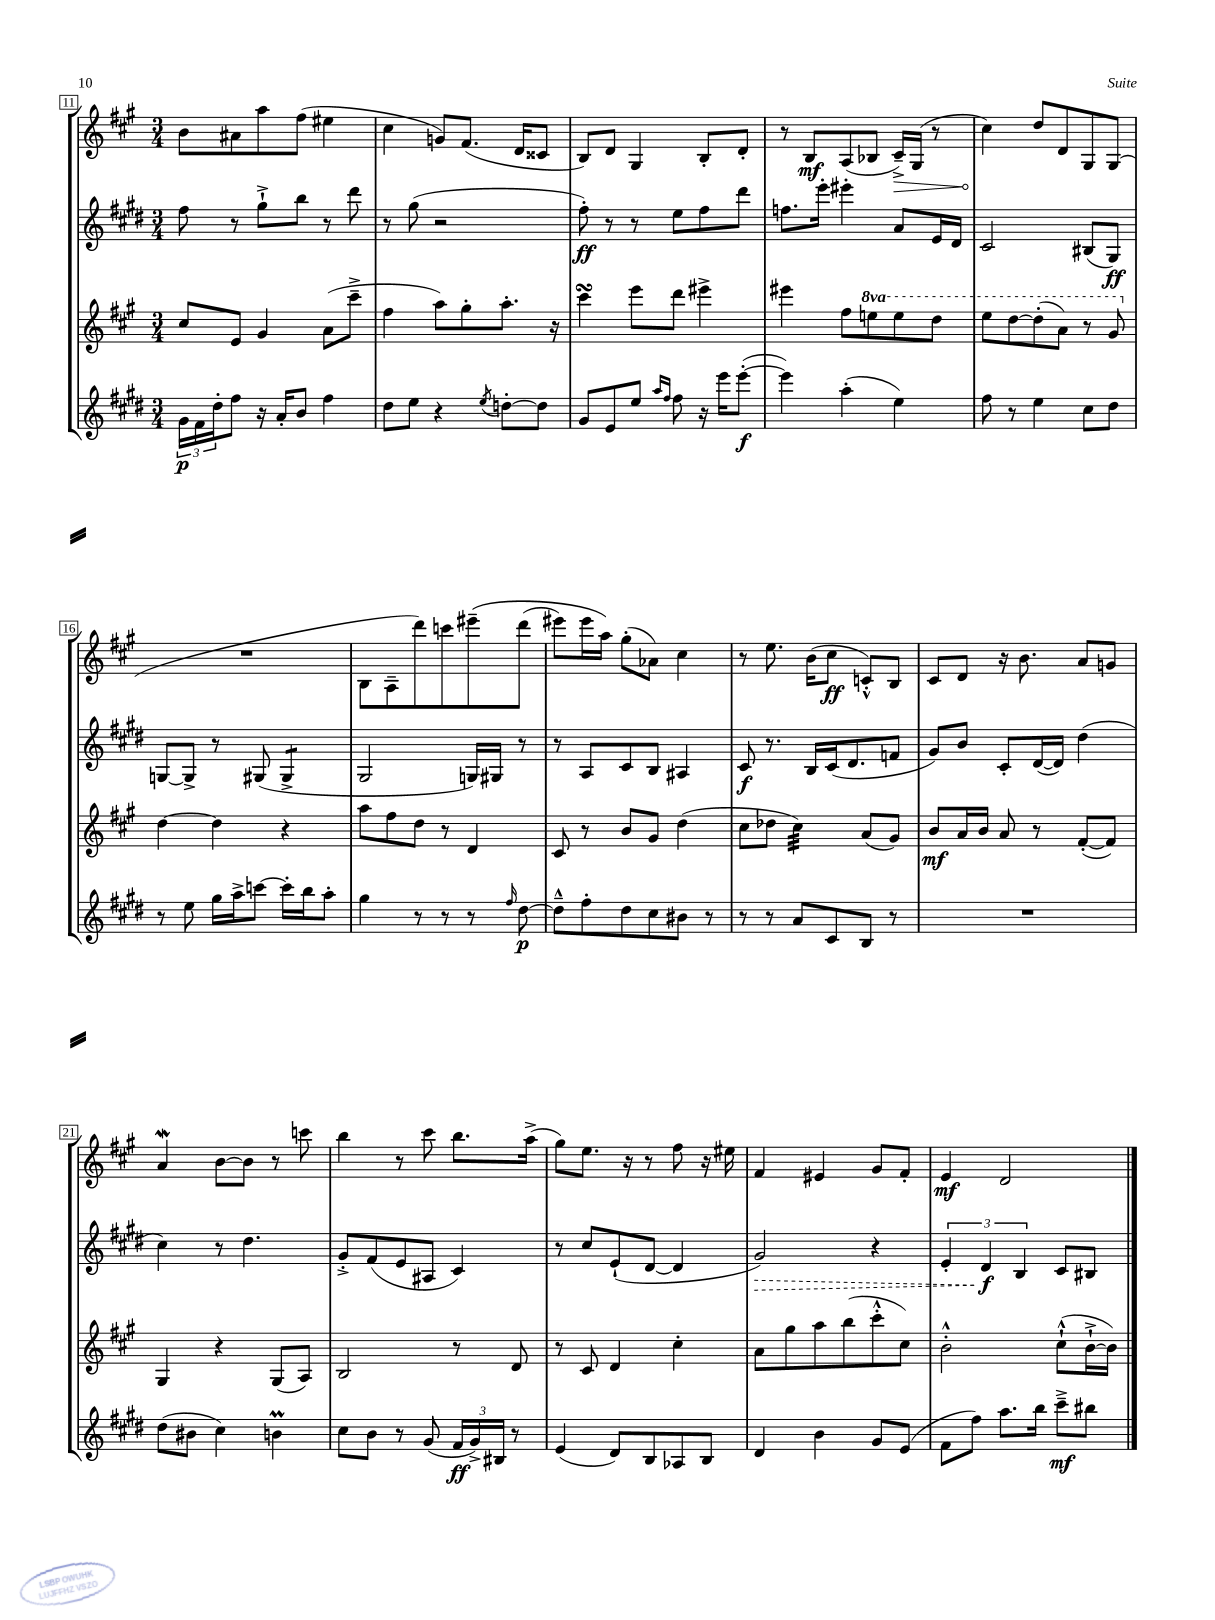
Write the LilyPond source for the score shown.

<<
\new StaffGroup <<
\new Staff = "s0" {
    \clef treble \key a \major \numericTimeSignature \time 3/4
    b'8 ais'8 a''8 fis''8( eis''4 |
    cis''4 g'8) fis'8.( d'16 cisis'8 |
    b8) d'8 gis4 b8-. d'8-. |
    r8 b8\mf a8( bes8 \once \override Hairpin.circled-tip = ##t cis'16--->\>) gis16( r8 |
    cis''4\!) d''8 d'8 gis8 gis8( |
    R2. |
    b8 a8-- d'''8) c'''8 eis'''8--\( d'''8( |
    eis'''8) eis'''16 a''16\) gis''8-.( aes'8) cis''4 |
    r8 e''8. b'16( cis''8\ff c'8-.-^) b8 |
    cis'8 d'8 r16 b'8. a'8 g'8 |
    a'4\mordent b'8~ b'8 r8 c'''8 |
    b''4 r8 cis'''8 b''8. a''16->( |
    gis''8) e''8. r16 r8 fis''8 r16 eis''16 |
    fis'4 eis'4 gis'8 fis'8-. |
    e'4\mf d'2 \bar "|." |
}
\new Staff = "s1" {
    \clef treble \key e \major \numericTimeSignature \time 3/4
    fis''8 r8 gis''8-!-> b''8 r8 dis'''8 |
    r8 gis''8( r2 |
    fis''8-.\ff) r8 r8 e''8 fis''8 dis'''8 |
    f''8. e'''16-. eis'''4-. a'8 e'16 dis'16 |
    cis'2 bis8( gis8\ff) |
    g8~ g8-> r8 gis8( gis4:8-> |
    gis2 g16) gis16 r8 |
    r8 a8 cis'8 b8 ais4 |
    cis'8\f r8. b16 cis'16( dis'8. f'8 |
    gis'8) b'8 cis'8-. dis'16~( dis'16) dis''4( |
    cis''4) r8 dis''4. |
    gis'8-.-> fis'8( e'8 ais8 cis'4) |
    r8 cis''8 e'8-!( dis'8~ dis'4 |
    \once \override Hairpin.style = #'dashed-line gis'2\>) r4 |
    \tuplet 3/2 { e'4-. dis'4\f\! b4 } cis'8 bis8 \bar "|." |
}
\new Staff = "s2" {
    \clef treble \key a \major \numericTimeSignature \time 3/4 \set Staff.ottavationMarkups = #ottavation-simple-ordinals
    cis''8 e'8 gis'4 a'8( cis'''8---> |
    fis''4 a''8) gis''8-. a''8.-. r16 |
    cis'''4\turn e'''8 d'''8 eis'''4-> |
    eis'''4 fis''8 \ottava #1 e'''8 e'''8 d'''8 |
    e'''8 d'''8~ d'''8-.( a''8) r8 gis''8 \ottava #0 |
    d''4~ d''4 r4 |
    a''8 fis''8 d''8 r8 d'4 |
    cis'8 r8 b'8 gis'8 d''4( |
    cis''8 des''8 cis''4:32) a'8( gis'8) |
    b'8\mf a'16 b'16 a'8 r8 fis'8~-.( fis'8) |
    gis4 r4 gis8( a8) |
    b2 r8 d'8 |
    r8 cis'8 d'4 cis''4-. |
    a'8 gis''8 a''8 b''8( cis'''8-.-^ cis''8) |
    b'2-.-^ cis''8-!-^( b'16~-!-> b'16) \bar "|." |
}
\new Staff = "s3" {
    \clef treble \key e \major \numericTimeSignature \time 3/4
    \tuplet 3/2 { gis'16\p fis'16 dis''16-. } fis''8 r16 a'16-. b'8 fis''4 |
    dis''8 e''8 r4 \acciaccatura { e''8 } d''8~-. d''8 |
    gis'8 e'8 e''8 \grace { a''16 fis''16 } fis''8 r16 e'''16 e'''8~-.\f( |
    e'''4) a''4-.( e''4) |
    fis''8 r8 e''4 cis''8 dis''8 |
    r8 e''8 gis''16 a''16-> c'''8~ c'''16-. b''16 a''8-. |
    gis''4 r8 r8 r8 \grace { fis''16 } dis''8~\p |
    dis''8---^ fis''8-. dis''8 cis''8 bis'8 r8 |
    r8 r8 a'8 cis'8 b8 r8 |
    R2. |
    dis''8( bis'8 cis''4) b'4\prall |
    cis''8 b'8 r8 gis'8( \tuplet 3/2 { fis'16\ff gis'16->) bis16 } r8 |
    e'4( dis'8) b8 aes8 b8 |
    dis'4 b'4 gis'8 e'8( |
    fis'8 fis''8) a''8. b''16 cis'''8--->\mf bis''8 \bar "|." |
}
>>
>>
\layout { \context { \Score currentBarNumber = #11 \override BarNumber.stencil = #(make-stencil-boxer 0.1 0.3 ly:text-interface::print) } }
